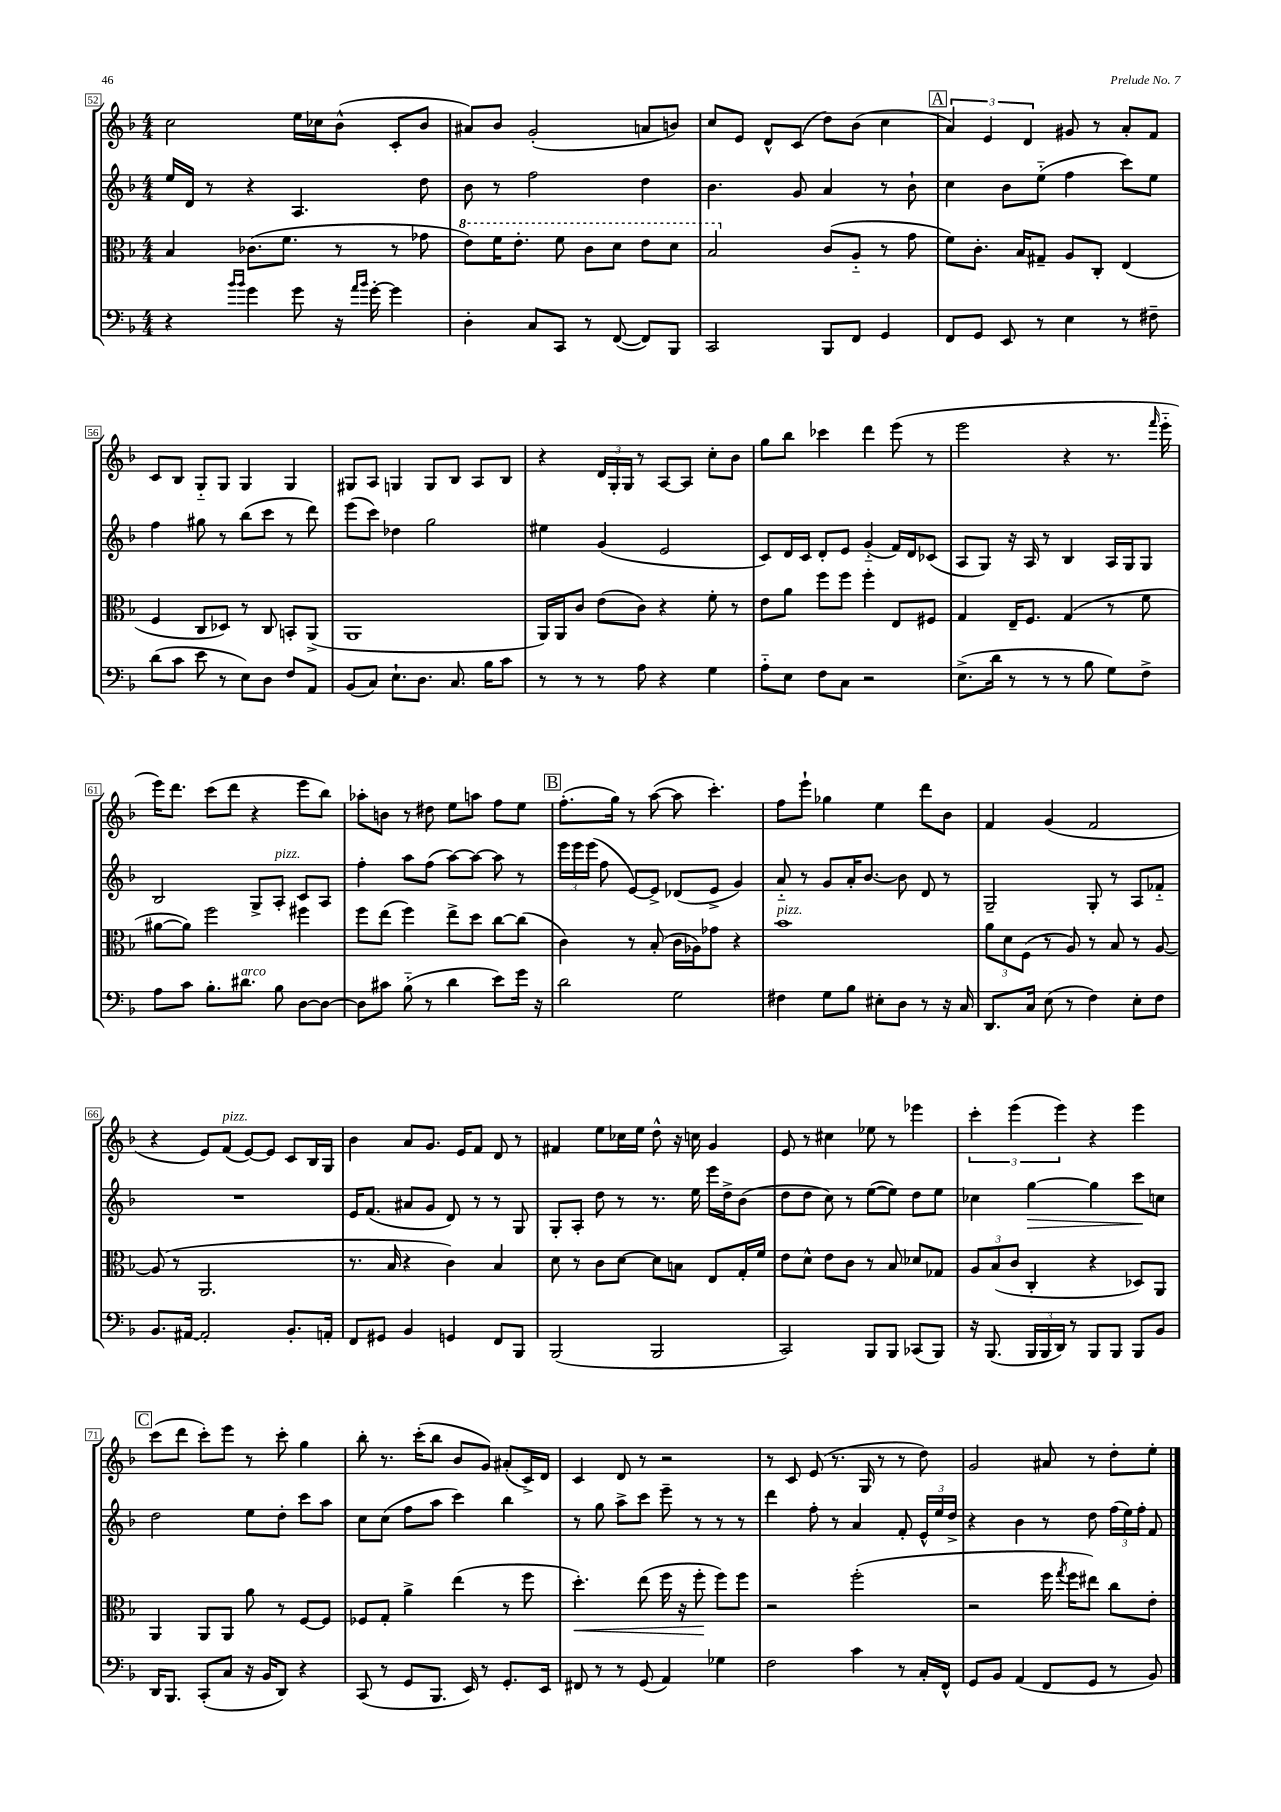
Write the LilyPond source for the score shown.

<<
\new StaffGroup <<
\new Staff = "s0" {
    \clef treble \key f \major \numericTimeSignature \time 4/4
    \autoBeamOff c''2 e''16[ ces''16 bes'8]-^( c'8[-. bes'8] |
    ais'8[) bes'8] g'2-.( a'8[ b'8]) |
    c''8[ e'8] d'8[-^ c'8]( d''8[) bes'8]( c''4 |
    \mark \markup { \box "A" } \tuplet 3/2 { a'4) e'4 d'4 } gis'8 r8 a'8[-. f'8] |
    c'8[ bes8] g8[-_ g8] g4 g4 |
    gis8[ a8] g4 g8[ bes8] a8[ bes8] |
    r4 \tuplet 3/2 { d'16[ g16-. g16] } r8 a8[~ a8] c''8[-. bes'8] |
    g''8[ bes''8] ces'''4 d'''4 e'''8( r8 |
    e'''2 r4 r8. \grace { f'''16 } e'''16-_ |
    e'''16[) d'''8.] c'''8[( d'''8] r4 e'''8[ bes''8]) |
    aes''8[-. b'8] r8 dis''8 e''8[ a''8] f''8[ e''8] |
    \mark \markup { \box "B" } f''8.[-.( g''16]) r8 a''8~( a''8 c'''4.-.) |
    f''8[ e'''8]-! ges''4 e''4 d'''8[ bes'8] |
    f'4 g'4( f'2 |
    r4 e'8[) f'8]^\markup { \italic "pizz." }( e'8[~) e'8] c'8[ bes16 g16] |
    bes'4 a'8[ g'8.] e'16[ f'8] d'8 r8 |
    fis'4 e''8[ ces''16 e''16] d''8-^ r16 c''16 g'4 |
    e'8 r8 cis''4 ees''8 r8 ees'''4 |
    \tuplet 3/2 { c'''4-. e'''4( e'''4) } r4 e'''4 |
    \mark \markup { \box "C" } c'''8[( d'''8] c'''8[-.) e'''8] r8 c'''8-. g''4 |
    bes''8-. r8. c'''16[-.( bes''8] bes'8[ g'8]) ais'8[-.( c'16->) d'16] |
    c'4 d'8 r8 r2 |
    r8 c'8 e'8( r8. g16 r8 r8 d''8) |
    g'2 ais'8 r8 d''8[-. e''8]-. \bar "|." |
}
\new Staff = "s1" {
    \clef treble \key f \major \numericTimeSignature \time 4/4
    \autoBeamOff e''16[ d'16] r8 r4 a4. d''8 |
    bes'8 r8 f''2 d''4 |
    bes'4. g'8 a'4 r8 bes'8-! |
    \mark \markup { \box "A" } c''4 bes'8[ e''8]-_( f''4 c'''8[) e''8] |
    f''4 gis''8 r8 bes''8[( c'''8] r8 d'''8) |
    e'''8[( c'''8]) des''4 g''2 |
    eis''4 g'4( e'2 |
    c'8[) d'16 c'16] d'8[-. e'8] g'4-_( f'16[) d'16 ces'8]( |
    a8[ g8]) r16 a16 r8 bes4 a16[ g16 g8] |
    bes2 g8[-> a8]-.^\markup { \italic "pizz." } c'8[ a8] |
    f''4-. a''8[ f''8]( a''8[~) a''8]~ a''8 r8 |
    \mark \markup { \box "B" } \tuplet 3/2 { e'''16[ e'''16 e'''16]( } f''8 e'8[~) e'8]-> des'8[( e'8]-> g'4) |
    a'8-_ r8 g'8[ a'16-. bes'8.]~ bes'8 d'8 r8 |
    g2-- g8-. r8 a8[ fes'8]-_ |
    R1 |
    e'16[ f'8.]( ais'8[ g'8] d'8) r8 r8 g8 |
    g8[-. a8]-. d''8 r8 r8. e''16 e'''16[ d''16-> bes'8]( |
    d''8[ d''8] c''8) r8 e''8[~( e''8]) d''8[ e''8] |
    ces''4 g''4~\> g''4 c'''8[\! c''8] |
    \mark \markup { \box "C" } d''2 e''8[ d''8]-. c'''8[ a''8] |
    c''8[ c''8]( f''8[ a''8] c'''4) bes''4 |
    r8 g''8 a''8[-> c'''8] e'''8-- r8 r8 r8 |
    d'''4 f''8-. r8 a'4 f'8-. \tuplet 3/2 { e'16[-^ e''16 d''16]-> } |
    r4 bes'4 r8 d''8 \tuplet 3/2 { f''16[( e''16) f''16]-. } f'8 \bar "|." |
}
\new Staff = "s2" {
    \clef alto \key f \major \numericTimeSignature \time 4/4
    \autoBeamOff bes4 ces'8.[( f'8.] r8 r8 ges'8 |
    \ottava #1 e''8[) f''16 e''8.]-. f''8 c''8[ d''8] e''8[ d''8] |
    bes'2 \ottava #0 c'8[( a8]-_ r8 g'8 |
    \mark \markup { \box "A" } f'8[) c'8.]-. bes16[ gis8]-- a8[ c8]-. e4( |
    f4 c8[ des8]) r8 c8 b,8[-. a,8]->( |
    a,1 |
    a,16[) a,16 c'8] e'8[( c'8]) r4 f'8-. r8 |
    e'8[ a'8] f''8[ f''8] f''4-. e8[ fis8] |
    g4 e16[-- f8.] g4( r8 f'8 |
    ais'8[~ ais'8]) f''2 fis''4 |
    f''8[ e''8]( f''4) e''8[-> d''8] c''8[~ c''8]( |
    \mark \markup { \box "B" } c'4) r8 bes8-.( c'16[ aes16) ges'8] r4 |
    bes'1^\markup { \italic "pizz." } |
    \tuplet 3/2 { a'8[ d'8 f8]( } r8 a8) r8 bes8 r8 a8~ |
    a8( r8 a,2. |
    r8. bes16 r4 c'4) bes4 |
    d'8 r8 c'8[ d'8]~ d'8[ b8] e8[ g16-. f'16] |
    e'8[ d'8]-^ e'8[ c'8] r8 bes8 des'8[ ges8] |
    \tuplet 3/2 { a8[ bes8( c'8] } c4-. r4 des8[) a,8] |
    \mark \markup { \box "C" } a,4 a,8[ a,8] a'8 r8 f8[~ f8] |
    fes8[ g8]-. a'4-> e''4( r8 f''8 |
    d''4.-.\<) e''8( f''16 r16 f''8-.\! f''8[) f''8] |
    r2 f''2-.( |
    r2 f''16 \acciaccatura { g''8 } f''16[ eis''8]) c''8[ e'8]-. \bar "|." |
}
\new Staff = "s3" {
    \clef bass \key f \major \numericTimeSignature \time 4/4
    \autoBeamOff r4 \grace { bes'16[ bes'16] } g'4 g'8 r16 \grace { a'16[ bes'16] } g'16~-. g'4 |
    d4-. c8[ c,8] r8 f,8~( f,8[) bes,,8] |
    c,2 bes,,8[ f,8] g,4 |
    \mark \markup { \box "A" } f,8[ g,8] e,8 r8 e4 r8 fis8-- |
    d'8[( c'8] e'8 r8 e8[) d8] f8[ a,8] |
    bes,8[( c8]) e8.[-! d8.] c8. bes16[ c'8] |
    r8 r8 r8 a8 r4 g4 |
    a8[-_ e8] f8[ c8] r2 |
    e8.[->( d'16] r8 r8 r8 bes8 g8[) f8]-> |
    a8[ c'8] bes8.[-. dis'8.]^\markup { \italic "arco" } bes8 d8[~ d8]~ |
    d8[ cis'8] bes8-_( r8 d'4 e'8[) g'16] r16 |
    \mark \markup { \box "B" } d'2 g2 |
    fis4 g8[ bes8] eis8[-. d8] r8 r16 c16 |
    d,8.[ c16] e8( r8 f4) e8[-. f8] |
    bes,8.[ ais,16]~ ais,2-. bes,8.[-. a,16]-. |
    f,8[ gis,8] bes,4 g,4 f,8[ bes,,8] |
    bes,,2( bes,,2 |
    c,2) bes,,8[ bes,,8] ces,8[( bes,,8]) |
    r16 bes,,8.( \tuplet 3/2 { bes,,16[ bes,,16 d,16]) } r8 bes,,8[ bes,,8] bes,,8[ bes,8] |
    \mark \markup { \box "C" } d,16[ bes,,8.] c,8[-.( c8] r16 bes,16[ d,8]) r4 |
    c,8( r8 g,8[ bes,,8.] e,16) r8 g,8.[-. e,16] |
    fis,8 r8 r8 g,8( a,4) ges4 |
    f2 c'4 r8 c16[-. f,16]-^ |
    g,8[ bes,8] a,4( f,8[ g,8] r8 bes,8) \bar "|." |
}
>>
>>
\layout { \context { \Score currentBarNumber = #52 \override BarNumber.stencil = #(make-stencil-boxer 0.1 0.3 ly:text-interface::print) } }
